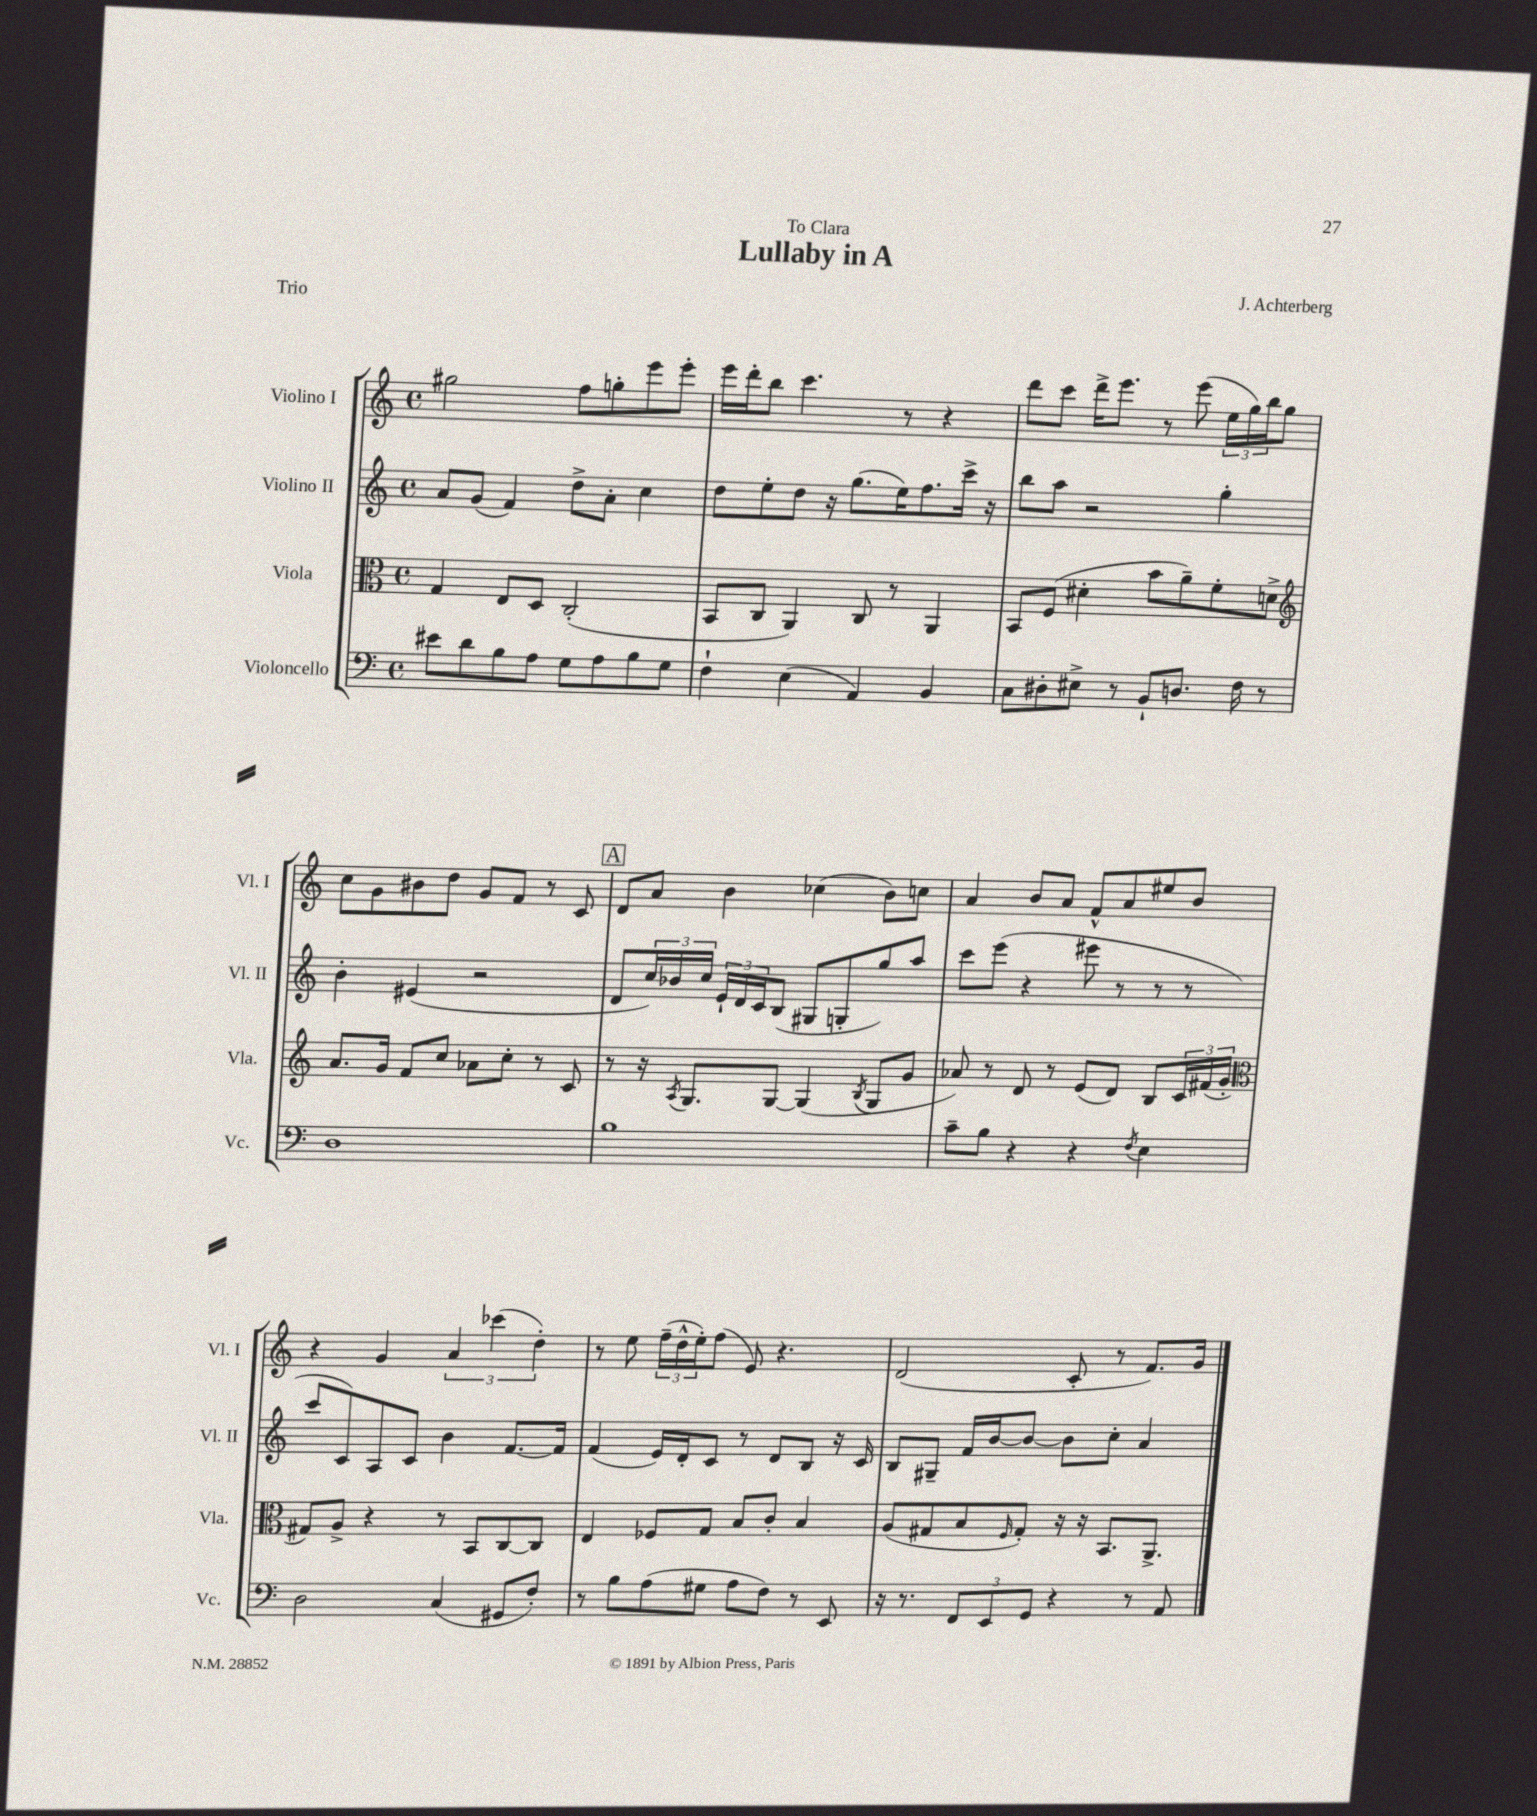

**kern	**kern	**kern	**kern
*staff4	*staff3	*staff2	*staff1
*clefF4	*clefC3	*clefG2	*clefG2
*k[]	*k[]	*k[]	*k[]
*M4/4	*M4/4	*M4/4	*M4/4
*met(c)	*met(c)	*met(c)	*met(c)
8e#	4G	8a	2gg#
8d	.	(8g	.
8B	8E	4f)	.
8A	8D	.	.
8G	(2C'	8dd^	8ff
8A	.	8a'	8gg'
8B	.	4cc	8eee
8G	.	.	8eee'
=	=	=	=
4F`	8BB	8dd	16eee
.	.	.	16ddd'
.	8C	8ee'	8bb
(4E	4AA)	8dd	4.ccc
.	.	16r	.
.	.	(8.gg	.
4AA)	8C	.	.
.	8r	16ee)	8r
.	.	8.ff	.
4BB	4AA	.	4r
.	.	16ccc^	.
.	.	16r	.
=	=	=	=
8C	8BB	8bb	8ddd
8D#'	(8F	8aa	8ccc
8E#^	4d#'	2r	16ddd^
.	.	.	8.eee
8r	.	.	.
8BB`	8b	.	8r
8.D	8a~)	.	(8eee
.	8f'	4gg'	24ee
.	.	.	24gg)
16F	.	.	.
.	.	.	24bb
8r	8d^	.	8gg
=	=	=	=
*	*clefG2	*	*
1D	8.a	4b'	8cc
.	.	.	8g
.	16g	.	.
.	8f	(4e#	8b#
.	8cc	.	8dd
.	8a-	2r	8g
.	8cc'	.	8f
.	8r	.	8r
.	8c	.	8c
=	=	=	=
1B	8r	8d	8d
.	16r	24cc)	8a
.	.	24b-	.
.	8qA	.	.
.	8.G	.	.
.	.	24cc	.
.	.	24e`	4b
.	.	24d	.
.	.	24c	.
.	[8G	(8B	.
.	(4G]	8G#	(4cc-
.	.	8G'	.
.	8qB	.	.
.	8G	8gg)	8b)
.	8g	8aa	8cc
=	=	=	=
8c~	8a-)	8ccc	4a
8B	8r	(8eee	.
4r	8d	4r	8b
.	8r	.	8a
4r	(8e	8eee#	8f^^
.	8d)	8r	8a
8qF	.	.	.
4E	8B	8r	8ee#
.	24c	8r	8b
.	(24f#	.	.
.	24g'	.	.
=	=	=	=
*	*clefC3	*	*
2D	8G#)	8ccc	4r
.	8A^	8c)	.
.	4r	8A	4g
.	.	8c	.
(4C	8r	4b	6a
.	8BB	.	.
.	.	.	(6ccc-
8GG#	[8C	[8.f	.
.	.	.	6dd')
8F')	8C]	.	.
.	.	16f]	.
=	=	=	=
8r	4E	(4f	8r
8B	.	.	8ee
(8A	8F-	16e)	(24ff~
.	.	.	24dd^^
.	.	16d'	.
.	.	.	24ee')
8G#	8G	8c	(8ff
8A	8B	8r	8e)
8F)	8c'	8d	4.r
8r	4B	8B	.
8EE	.	16r	.
.	.	16c	.
=	=	=	=
16r	(8A	8B	(2d
8.r	.	.	.
.	8G#	8G#~	.
12FF	8B	16f	.
.	.	[16b	.
12EE	.	.	.
.	16qqF	.	.
.	8G#')	8b_	.
12GG	.	.	.
4r	16r	8b]	8c'
.	16r	.	.
.	8.BB	8cc'	8r
8r	.	4a	8.f)
.	8.AA^	.	.
8AA	.	.	.
.	.	.	16g
==	==	==	==
*-	*-	*-	*-
